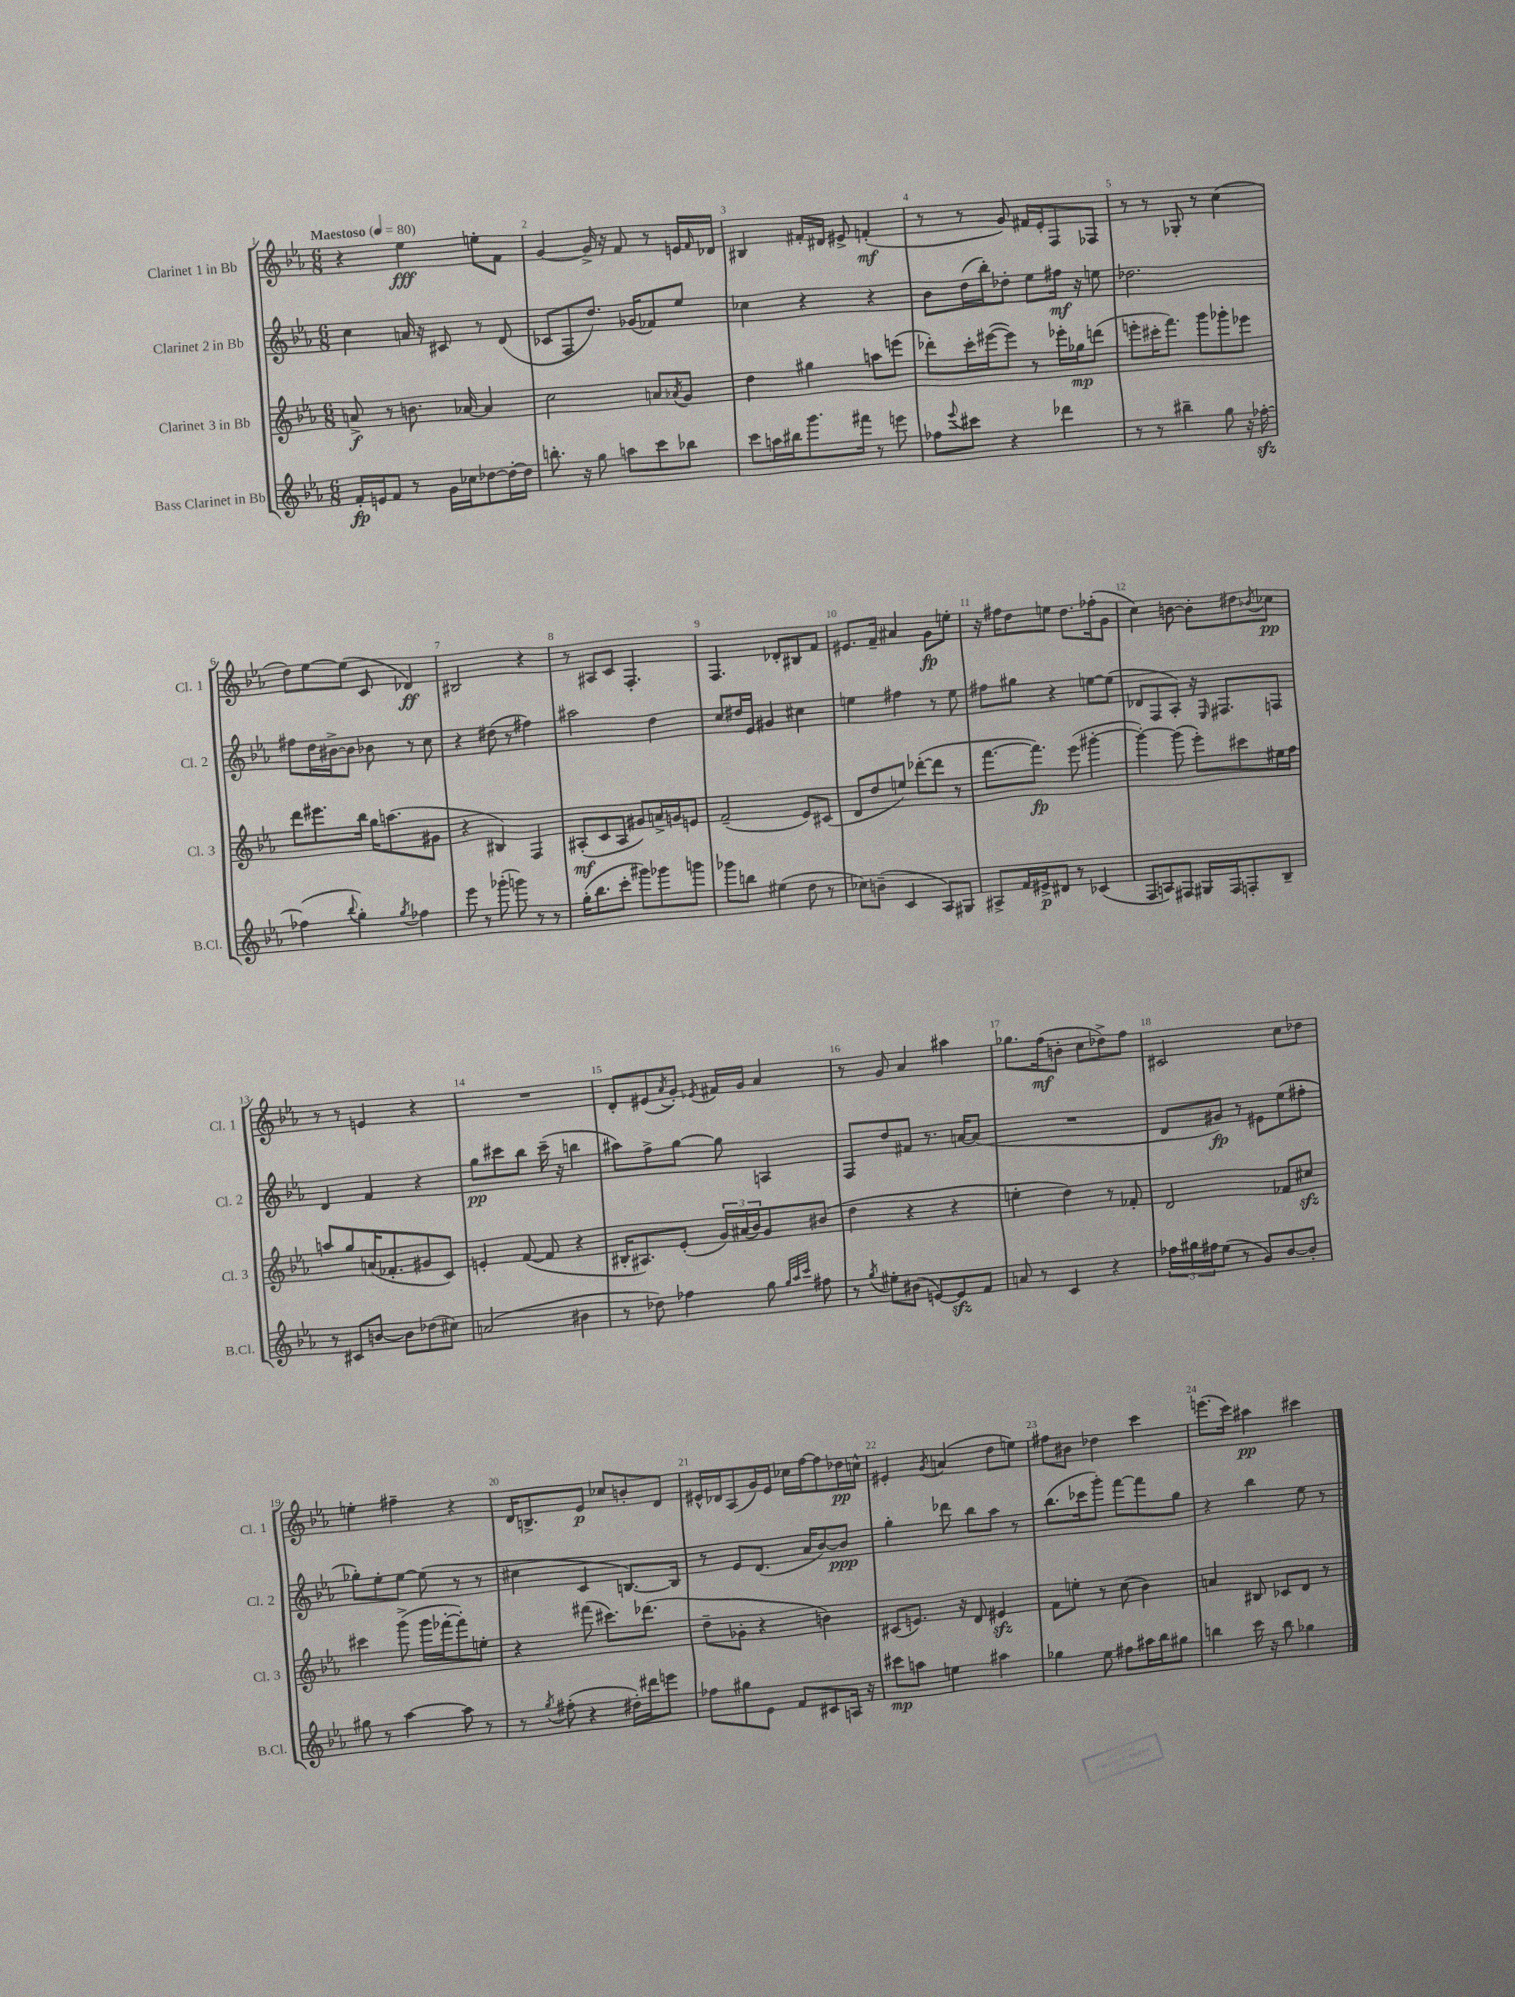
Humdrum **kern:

**kern	**kern	**kern	**kern
*staff4	*staff3	*staff2	*staff1
*clefG2	*clefG2	*clefG2	*clefG2
*k[b-e-a-]	*k[b-e-a-]	*k[b-e-a-]	*k[b-e-a-]
*M6/8	*M6/8	*M6/8	*M6/8
*MM80	*MM80	*MM80	*MM80
16f'/LL	8a^/	4cc\	4r
16e/J	.	.	.
8f/J	8r	.	.
8r	8.b\	16a/	4ee-\
.	.	16r	.
16g\LL	.	8c#/	.
16cc-\J	[16a-/	.	.
[8dd-\	4a-/]	8r	8ee'\L
16dd-'\_L	.	(8d/	8f\J
16dd-\]JJ	.	.	.
=	=	=	=
8.bb'\	2cc\	8c-/L	[4g/
.	.	8F/	.
16r	.	.	.
8gg\	.	8.dd/J)	16g^/]
.	.	.	16r
8aa\L	.	.	8f/
.	.	(16g-/LK	.
8ccc\	8a/L	8f-/)	8r
.	8qa-/	.	.
8bb-\J	8g/J	8ee-/J	16e/LL
.	.	.	16qqf/
.	.	.	16d-/JJ
=	=	=	=
8ccc\L	4dd\	4cc-\	4B#/
16aa\L	.	.	.
16bb#\J	.	.	.
8.ggg\	4gg#\	4r	16f#'/LL
.	.	.	16d#/JJ
.	.	.	8e#^/
16fff#\Jk	.	.	.
8r	8aa\L	4r	(4f'/
8eee\	(8eee\J	.	.
=	=	=	=
8ff-\L	8ddd-'\L)	8b-\L	8r
8qqeee-/	.	.	.
8ccc#\J	16ccc'\L	(16dd\L	8r
.	([16eee#\J	16bb-'\J)	.
4r	8eee#\]J)	8dd-'\J	8g/)
.	8r	8ee-\L	16f#/LL
.	.	.	16e-'/J
4ddd-\	16eee-'\LL	16ff#\Jk	8F/
.	16gg-\J	16r	.
.	(8ddd\J	8ee\	8F-/J
=	=	=	=
8r	8eee'\L	2.dd-\	8r
8r	16ccc#'\K	.	8r
.	8.fff\J)	.	.
4bb#~\	.	.	8G-'/
.	8ggg\L	.	8r
8gg\	8ggg-'\	.	(4cc\
16r	8eee-\J	.	.
[16ff-'\	.	.	.
=	=	=	=
(4ff-\]	8ddd\L	8ff#\L	8dd\L)
.	8.eee#\	16dd\L	[8ee-\
.	.	[16b#^\J	.
8qqbb-/	.	.	.
4gg'\)	.	8b#\]J	(8ee-\]J
.	16bb-\Jk	.	.
.	16gg\LK	8b-\	8c/
.	(8.aa\	.	.
8qgg/	.	.	.
4ff-\	.	8r	4d-/)
.	8g#\J	8cc\	.
=	=	=	=
8eee-\	4r	4r	2B#/
8r	.	.	.
(8ggg-'\	4B#/)	(8dd#\	.
8ggg\)	.	8r	.
8r	4F/	4ff#\)	4r
8r	.	.	.
=	=	=	=
(16gg'\LK	(8A#'/L	2aa#\	8r
8.bb-\	.	.	.
.	8c/	.	8A#/L
8ccc'\J	8A#/J	.	8c/J
8ggg#\L)	8g#/L)	.	4.F'/
8ggg-\	16a^/L	4dd\	.
.	16g/J	.	.
8ggg\J	8e/J	.	.
=	=	=	=
8ggg-\L	(2f~/	8cc/L	4.F/
8bb\J	.	16dd#/L	.
.	.	16e-/JJ	.
(4ee#\	.	4g#/	.
.	.	.	8d-'/L
8dd\	8e-/L)	4cc#\	8B#/
8r	(8c#/J	.	8f/J
=	=	=	=
8cc-\L)	8d/L	4ee\	8.e#/L
(8b~\J	8dd/	.	.
.	.	.	16f~/Jk
4c/	8ee/J)	4ff#\	4a#/
.	([8ddd-'\L	.	.
8A-/L)	8ddd-\]J	8r	8g\L
8G#/J	8r	8ee\	8ee'\J
=	=	=	=
8A#^/L	[8.fff\L	8ff#\L	16r
.	.	.	16ff#\LK
16f/L	.	8gg#\J	8dd\
16e#^/J	8.fff\]J)	.	.
8d#/J	.	4r	8ee\J
8r	(8eee-\	.	8.dd\L
(4c-/	[4ggg#'\	[8ee\L	.
.	.	.	(16ff-'\k
.	.	(8ee\]J	8g\J
=	=	=	=
8F/L	4ggg#'\_)	8d-/L	4cc\)
8A/)	.	8F/	.
8F#/J	(8ggg#\]	8A-'/J)	[8b\
16G#/LL	8eee-'\L)	16r	8b'\]L
.	.	16qqE-/	.
16F#/J	.	8.F#/L	.
8F'/	8ccc#\	.	8dd#\
.	.	.	8qb-/
8B-~/J	16ee#\L	8F/J	8cc-\J
.	16ff\JJ	.	.
=	=	=	=
8r	8aa/L	4d/	8r
8c#/L	8gg/	.	8r
[8b/J	(16a/K	4f/	4e/
.	8.f-'/	.	.
8b\]L	.	.	.
(8dd-\	8g#/	4r	4r
8cc#\J)	8c/J)	.	.
=	=	=	=
(2a/	4e'/	8gg\L	2.r
.	.	8ccc#\	.
.	([8f/	8bb-\J	.
.	8f/]	(16ccc#~\	.
.	.	16r	.
4b#\	4r	4bb\	.
=	=	=	=
8r	16B#'/LK	8aa#\L)	8d'/L
.	8.A#/)	.	.
8dd-\)	.	8ff^\	(8e#/
.	.	.	8qa-/
4ff-\	(8e-'/J	[8gg\J	8g'/J)
.	.	.	8qe-/
.	24g/LL)	8gg\]	16f#/LL
.	(24a#/	.	.
.	.	.	16g/JJ
.	24b-/J)	.	.
8gg\	8g/	4A/	4a-/
32qqgg/LLL	.	.	.
32qqaa-/	.	.	.
32qqccc/JJJ	.	.	.
8ff#\	(8b#/J	.	.
=	=	=	=
8r	4dd\	8F/L	8r
8qgg/	.	.	.
8ee#'\L	.	8dd/	8g/
(8b#\J	4r	8f#/J	4a-/
[8e/L)	.	8.r	.
8e/]	4r	.	4aa#\
.	.	[16a/LK	.
8f/J	.	(8a/]J	.
=	=	=	=
8a/	4ee'\	2.r	8.gg-\L
8r	.	.	.
.	.	.	(16ff\k
4c/	4dd\)	.	8b'\J
.	.	.	8cc\L
4r	8r	.	8dd-^\)
.	8f-'/	.	8ff\J
=	=	=	=
24ff-\LL	2d/	8d/L	2c#/
24gg#\	.	.	.
24ff#\J	.	.	.
(8ee-\J	.	8g#/J)	.
8r	.	8r	.
8g/L)	.	8e#\L	.
[8b-/	8f-/L	(8ee-\	8cc\L
8b-'/]J	8cc#/J	8ff#'\J	8dd-\J
=	=	=	=
8gg#\	4ccc#\	8gg-'\L)	4ee'\
8r	.	8ee-'\	.
[4aa-\	(8ggg^\	[8ee-\J	4ff#~\
.	16ggg\LL	(8ee-\]	.
.	[16fff-'\J	.	.
8aa-\]	8fff-'\])	8r	4r
8r	8ee'\J	8r	.
=	=	=	=
8r	4r	4cc#\	16d/LK
.	.	.	8.B^/
8qgg/	.	.	.
(8ff#'\	.	.	.
4r	(8fff#\	4c/	8e-/J
.	8.ccc#\L)	.	8cc-/L
16dd#'\LL)	.	[8.B/L)	8b'/
16ddd#\J	(8.ddd-\J	.	.
8eee\J	.	.	8d/J
.	.	16B/]Jk	.
=	=	=	=
8ff-\L	8dd~\L	8r	16e#^^/LL
.	.	.	16d-/J
8gg#\	8g-'\J	8e-/L	(8A-/
8e-\J	4r	(8.d/J	16g/L)
.	.	.	16e#/JJ
8f/L	.	.	16cc-\LL
.	.	16a-/LK	[16ff\J
8c#/	4b\)	[8b-/)	8ff\]
16A/Jk	.	8b-/]J	16dd-\L
16r	.	.	16cc^^\JJ
=	=	=	=
8ccc#\L	(8c#/L	4gg'\	4e#'/
8aa\J	8.e/J)	.	.
.	.	.	8qg/
4ee\	.	8ddd-\	(4a/
.	16r	.	.
.	8d/	8bb-\L	.
4aa#\	4e#/	8aa-\J	8dd\L
.	.	8r	8ee\J)
=	=	=	=
4gg-\	8f\L	(8.bb-\L	8ff#\L
.	8ee'\J	.	8b#\J
.	.	16ccc-\k	.
8ee-\	8r	8ggg'\J)	4dd-\
8ff#\L	(8cc\	[8fff\L	.
16aa#\L	4b-\)	8fff\]	4ccc\
16bb-\J	.	.	.
8gg#\J	.	8gg\J	.
=	=	=	=
4bb\	4a/	4r	(8.eee\L
.	.	.	16ccc\Jk)
16ccc\	8B#/	4bb-\	4aa#\
16r	.	.	.
8bb\	8c-/L	.	.
4gg-\	8d/J	8ee-\	4ccc#\
.	8r	8r	.
==	==	==	==
*-	*-	*-	*-
